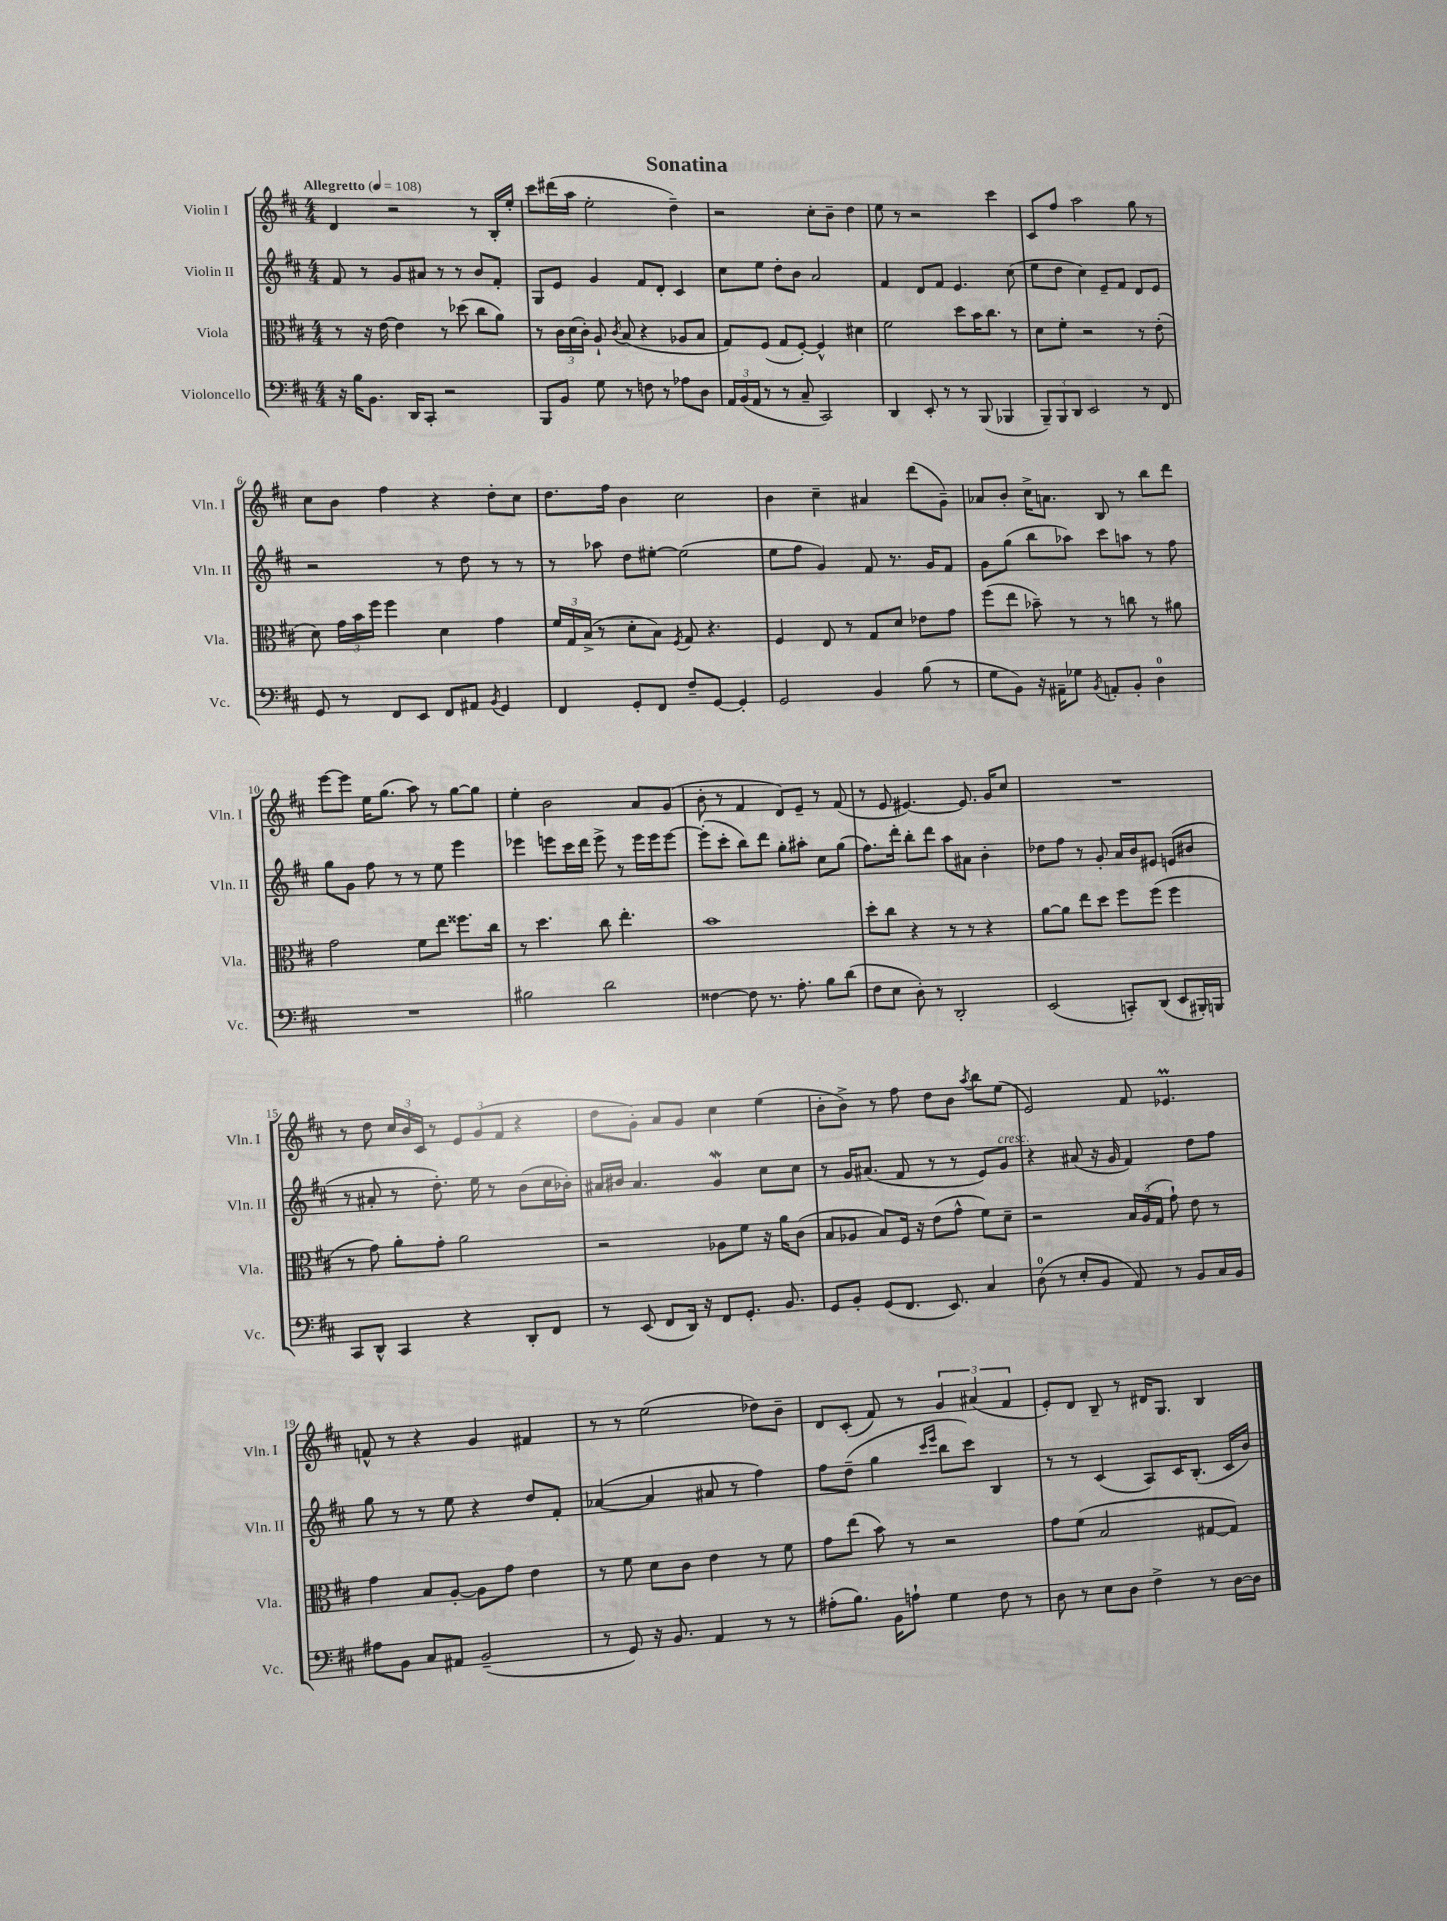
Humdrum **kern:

**kern	**kern	**kern	**kern
*staff4	*staff3	*staff2	*staff1
*clefF4	*clefC3	*clefG2	*clefG2
*k[f#c#]	*k[f#c#]	*k[f#c#]	*k[f#c#]
*M4/4	*M4/4	*M4/4	*M4/4
*MM108	*MM108	*MM108	*MM108
16r	8r	8f#/	4d/
16B\LK	.	.	.
8.BB\J	16r	8r	.
.	[16e\	.	.
.	4e\]	8g/L	2r
16DD/LK	.	.	.
8CC#'/J	.	8a#/J	.
2r	8r	8r	.
.	(8dd-\	8r	.
.	8cc#\L	8b/L	8r
.	8a\J)	8f#'/J	16B'/LL
.	.	.	16ee'/JJ
=	=	=	=
8BBB/L	8r	8G/L	8ccc#\L
8BB/J	24c#\LL	8e/J	(16ddd#\L
.	(24d\	.	.
.	.	.	16aa\JJ
.	24c#'\JJ)	.	.
8G\	8A`/	4g/	2ee'\
.	8qc#/	.	.
8r	(8B/	.	.
8F\	4r	8f#/L	.
8r	.	8d'/J	.
8A-\L	8A-/L	4c#/	4dd~\)
8D\J	8B/J	.	.
=	=	=	=
24AA/LL	8G/L)	8cc#\L	2r
(24BB/	.	.	.
24AA/JJ	.	.	.
8r	(8F#/J	8ee\J	.
8r	8G/L	8dd'\L	.
8C#~/	[8F#'/J)	8b\J	.
2CC#/)	4F#^^/]	2a/	8cc#'\L
.	.	.	8b~\J
.	4d#\	.	4dd\
=	=	=	=
4DD/	2f#\	4f#/	8ee\
.	.	.	8r
8EE'/	.	8d/L	2r
8r	.	8f#/J	.
8r	8dd\L	4.e/	.
(8BBB/	16b\K	.	.
.	8.cc#\J	.	.
4BBB-/	.	.	4ccc#\
.	8r	(8cc#\	.
=	=	=	=
12BBB~/L)	8d\L	8ee\L	8c#/L
12BBB/	.	.	.
.	8f#'\J	8dd\J	8ff#/J
12DD/J	.	.	.
2EE/	2r	4cc#\)	2aa\
.	.	8e~/L	.
.	.	8f#/J	.
8r	8r	8d/L	8gg\
8FF#/	(8e'\	8e/J	8r
=	=	=	=
8GG/	8d\)	2r	8cc#\L
8r	24g\LL	.	8b\J
.	24b\	.	.
.	24ff#\JJ	.	.
8FF#/L	4ff#\	.	4ff#\
8EE/J	.	.	.
8FF#/L	4d\	8r	4r
8AA#/J	.	8dd\	.
8qBB/	.	.	.
4GG/	4g\	8r	8dd'\L
.	.	8r	8cc#\J
=	=	=	=
4FF#/	24f#/LL	8r	8.dd\L
.	24G/	.	.
.	(24B^/JJ	.	.
.	8r	8aa-\	.
.	.	.	16ff#\Jk
8GG'/L	8d'\L	8dd\L	4b\
8FF#/J	8B\J)	[8ee#'\J	.
.	8qF#/	.	.
8F#~/L	8G/	(2ee#\]	2cc#\
[8GG/J	4.r	.	.
4GG'/]	.	.	.
=	=	=	=
2GG/	4F#/	8ee\L	4b\
.	.	8ff#\J	.
.	8E/	4g/)	4cc#~\
.	8r	.	.
4BB/	8G/L	8f#/	4a#/
.	8d/J	8.r	.
(8B\	8e-\L	.	(8ddd\L
.	.	16g/LK	.
8r	8g\J	8f#/J	8g~\J)
=	=	=	=
8G\L	(8ff#\L	8g\L	8a-/L
8BB\J)	8ee\J	(8gg\J	8b'/J
16r	8b-~\)	8bb\L	16cc#^\LK
16AA#~\LK	.	.	8.a\J
8G-\J	8r	8aa-\J)	.
8qBB/	.	.	.
8AA'/L	8r	8ccc#\L	8B/
8BB'/J	8cc\	8aa\J	8r
4D\	8r	8r	8bb\L
.	8a#\	8ff#\	8ddd\J
=	=	=	=
1r	2g\	8gg\L	[8eee\L
.	.	8g\J	8eee\]J
.	.	8ff#\	16ee\LK
.	.	.	(8.gg\J
.	.	8r	.
.	8f#\L	8r	8aa\)
.	8ee\J	8ee\	8r
.	8.ff##\L	4eee\	[8gg\L
.	.	.	8gg\]J
.	16cc#\Jk	.	.
=	=	=	=
2B#\	8r	4eee-\	4ee'\
.	4.dd\	.	.
.	.	8eee\L	2b\
.	.	16ccc#\L	.
.	.	16ddd\JJ	.
2d\	8cc#\	8eee^\	.
.	4.ee'\	8r	.
.	.	16eee\LL	8a/L
.	.	16eee\J	.
.	.	[8eee\J	(8g/J
=	=	=	=
[4F##\	1b	(8eee'\]L	8b'\
.	.	8ccc#'\J	8r
8F##\]	.	8bb\L)	4f#/
8.r	.	8ddd\J	.
.	.	8gg'\L	8d/L)
8.A'\	.	.	.
.	.	8aa#'\J	8e~/J
8B\L	.	8cc#\L	8r
(8d\J	.	(8gg\J	(8f#/
=	=	=	=
8F#\L	8dd'\L	8.ff#\L)	8r
8E\J	8cc#\J	.	8e/
.	.	16ddd'\Jk	.
8D'\)	4r	8bb'\L	[4.e#/)
8r	.	8ddd\J	.
2DD'/	8r	8aa\L	.
.	8r	8a#\J	8.e#/]
.	4r	4b'\	.
.	.	.	16g/LK
.	.	.	8cc#/J
=	=	=	=
(2EE/	[8a\L	8dd-\L	1r
.	8a\]J	8ff#\J	.
.	8ee\L	8r	.
.	8dd\J	8g'/	.
8CC'/L)	8ff#\L	16a/LL	.
.	.	16b/J	.
(8DD/J	(8ff#\J	8e#/J	.
8EE/L	4ff#\	(8e/L	.
16BBB#'/L)	.	8b#/J	.
16BBB/JJ	.	.	.
=	=	=	=
8CC#/L	8r	8r	8r
8DD^^/J	8g\)	8a#'/	8dd\
4CC#/	8a'\L	8r	24cc#/LL
.	.	.	24b/
.	.	.	24c#/JJ
.	8g'\J	8.dd'\)	8r
4r	2a\	.	12e/L
.	.	16ee\	.
.	.	.	(12g/
.	.	8r	.
.	.	.	12f#/J
8DD'/L	.	(8b\L	4r
8FF#/J	.	16cc#\L	.
.	.	16b-'\JJ)	.
=	=	=	=
8r	2r	16a#/LL	8dd\L
.	.	16b#/JJ	.
(8EE/	.	4.a#/	8g'\J)
8FF#/L	.	.	8a/L
16DD/Jk)	.	.	8g/J
16r	.	.	.
8FF#/L	8A-\L	4g/	4cc#\
8.GG'/J	8f#\J	.	.
.	16r	8cc#\L	(4ee\
8.BB/	16a\LK	.	.
.	(8c#\J	8cc#\J	.
=	=	=	=
8GG/L	8B/L	8r	8b'\L
8BB'/J	8A-/J	16g/LK	8b^\J)
.	.	(8.a#/J	.
(8GG/L	8B/L)	.	8r
8.FF#/J	16F#/Jk	8f#/	8ff#\
.	16r	.	.
.	(8e\L	8r	8dd\L
8.EE/)	.	.	.
.	8g^^\J	8r	8b\J
.	.	.	8qaa/
4C#/	8f#\L)	8e/L)	8bb\L
.	8d~\J	8g/J	(8ee\J
=	=	=	=
(8D\	2r	4r	2e/)
8r	.	.	.
8E'/L	.	(8a#/	.
8BB/J	.	16r	.
.	.	16g/	.
8AA/)	24B/LL	4f#/)	8f#/
.	(24A/	.	.
.	24G/JJ	.	.
8r	8g`\)	.	4.e-/
8BB/L	8e\	8dd\L	.
16C#/L	8r	8ff#\J	.
16BB/JJ	.	.	.
=	=	=	=
8A#\L	4g\	8gg\	8f^^/
8BB\J	.	8r	8r
8C#/L	8B/L	8r	4r
8AA#/J	[8A'/J	8ee\	.
(2BB~/	8A\]L	4r	4g/
.	8g\J	.	.
.	4e\	8dd/L	4f#/
.	.	8f#'/J	.
=	=	=	=
8r	8r	([4a-/	8r
8GG/)	8f#\	.	8r
16r	8d\L	4a-/]	(2ee\
8.BB/	.	.	.
.	8c#\J	.	.
4AA/	4e\	8a#/	.
.	.	8r	.
8r	8r	4ff#\)	8dd-\L)
8r	8f#\	.	8b~\J
=	=	=	=
(8A#'\L	8g\L	8ff#\L	8d/L
8.B\J)	(8ee\J	(8dd~\J	(8c#'/J
.	8b\)	4gg\	8f#/)
16BB\LK	.	.	.
8A`\J	8r	.	8r
.	.	16qqccc#/LL	.
.	.	16qqeee/JJ	.
4G\	2r	8bb\L	6g/
.	.	8ccc#\J)	.
.	.	.	(6a#/
8F#\	.	4B/	.
.	.	.	6f#/
8r	.	.	.
=	=	=	=
8D\	8g\L	8r	8e'/L)
8r	(8f#\J	8r	8d/J
8E\L	2B/	(4c#/	8B~/
8D\J	.	.	8r
4F#^\	.	8A/L)	16d#/LK
.	.	.	8.G/J
.	.	16c#/K	.
.	.	(8.B'/J	.
8r	[8G#/L	.	4B/
[16D\LL	8G#/]J)	16c#/LL	.
16D\]JJ	.	16b/JJ)	.
==	==	==	==
*-	*-	*-	*-
